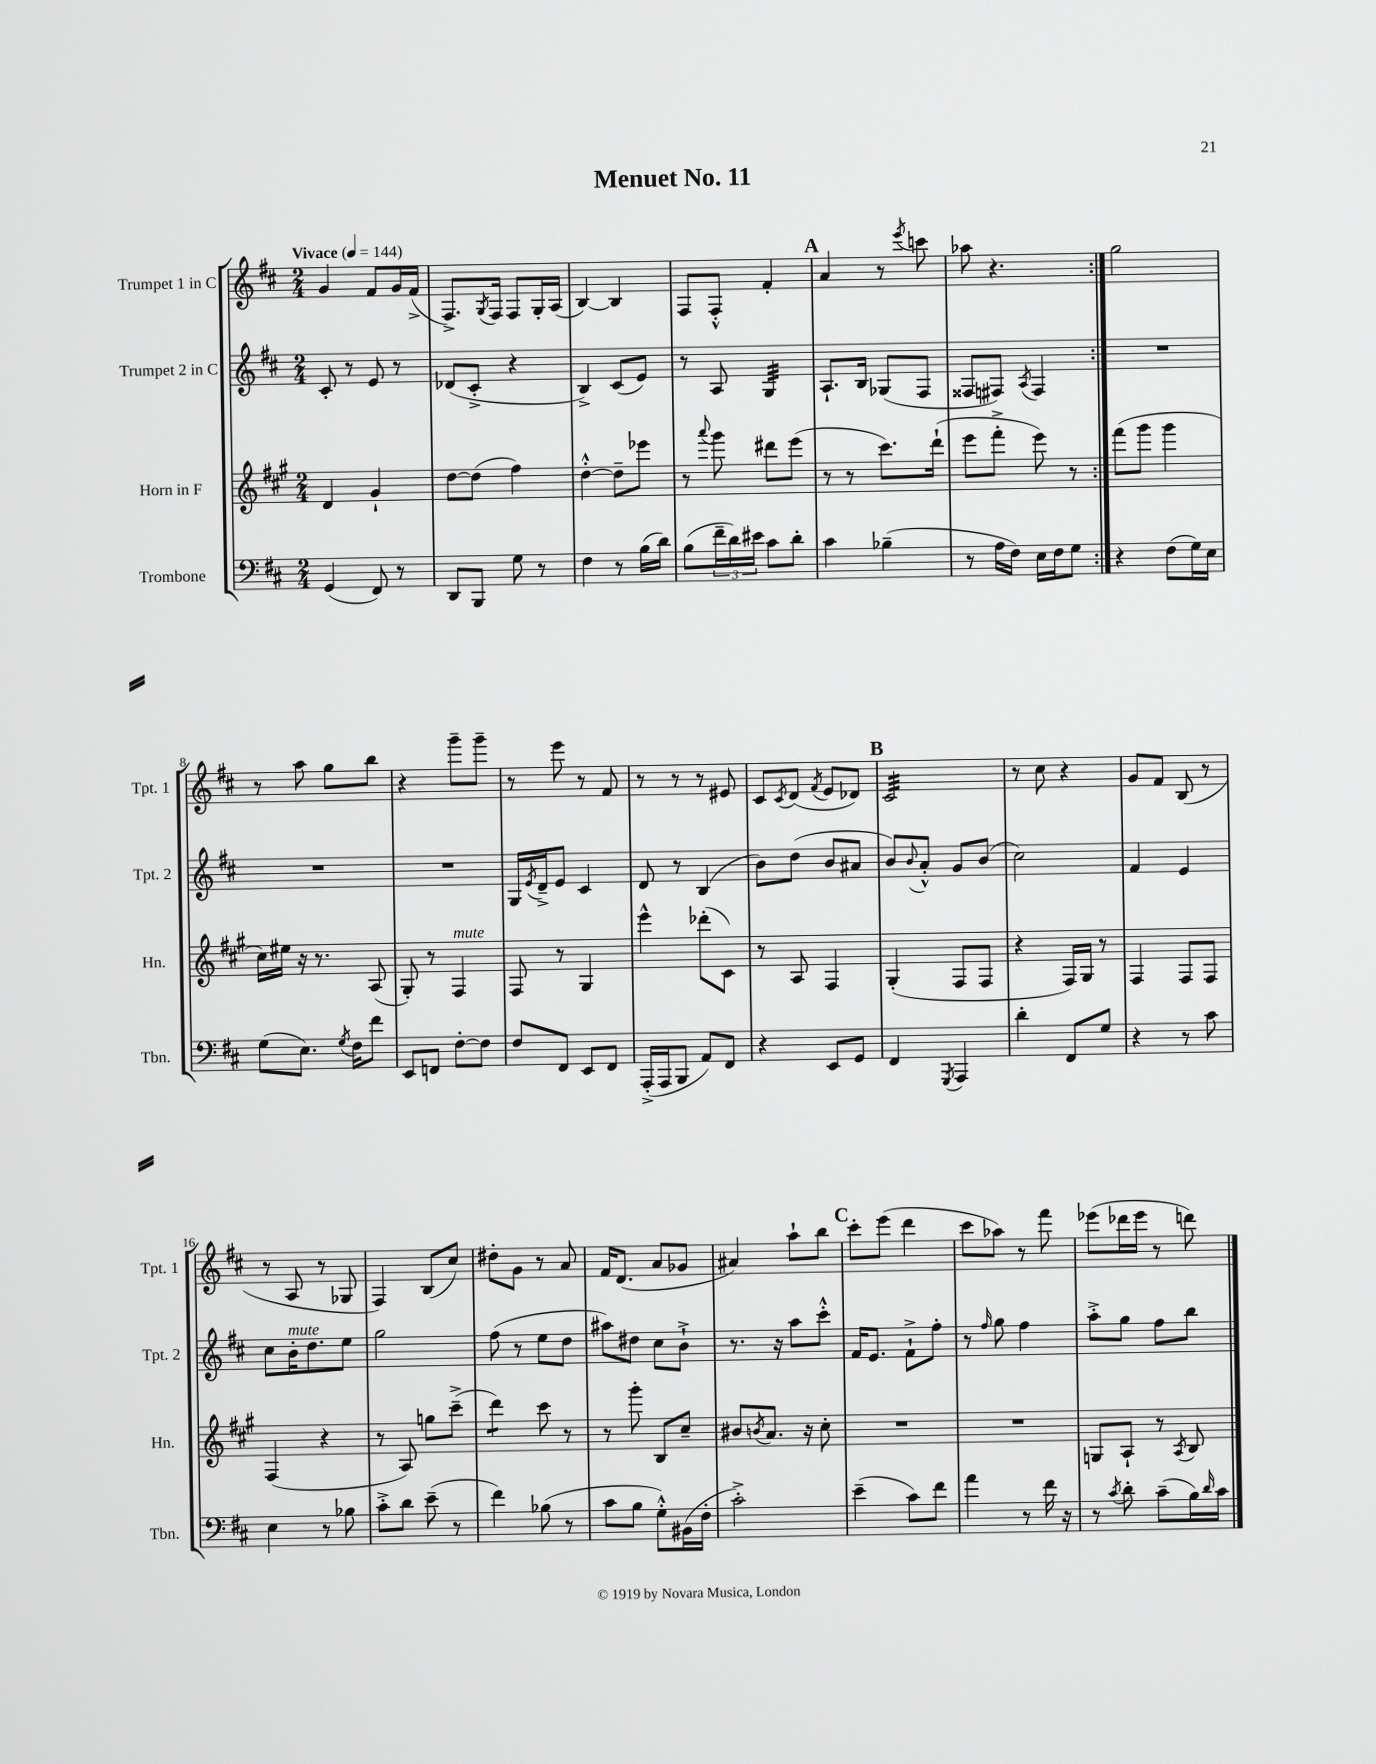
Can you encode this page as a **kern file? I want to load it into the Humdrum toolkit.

**kern	**kern	**kern	**kern
*staff4	*staff3	*staff2	*staff1
*clefF4	*clefG2	*clefG2	*clefG2
*k[f#c#]	*k[f#c#g#]	*k[f#c#]	*k[f#c#]
*M2/4	*M2/4	*M2/4	*M2/4
*MM144	*MM144	*MM144	*MM144
(4GG	4d	8c#'	4g
.	.	8r	.
8FF#)	4g#`	8e	8f#
8r	.	8r	16g
.	.	.	(16f#^
=	=	=	=
8DD	[8dd	(8d-	8.F#^)
8BBB	(8dd]	8c#'^	.
.	.	.	8qG
.	.	.	16F#
8G	4ff#)	4r	8F#
8r	.	.	16G'
.	.	.	(16A
=	=	=	=
4F#	[4dd'^^	4B^)	[4B)
8r	8dd~]	(8c#	4B]
(16B	8eee-	8e)	.
16d)	.	.	.
=	=	=	=
(8B	8r	8r	8F#
.	8qqaaa	.	.
24f#~	8ggg#	8A	8F#'^^
24d)	.	.	.
24e#	.	.	.
8c#	8ddd#	4G	4f#'
8d'	(8eee	.	.
=	=	=	=
4c#	8r	8.A`	4a
.	8r	.	.
.	.	16B	.
(4B-~	8.ccc#)	(8G-	8r
.	.	.	8qeee
.	.	8F#	8ccc
.	(16ddd`	.	.
=	=	=	=
8r	8eee	8F##	8aa-
16A	8fff#'^	8F#)	4.r
16F#)	.	.	.
.	.	8qA	.
16E	8eee)	4F#	.
16F#	.	.	.
8G	8r	.	.
=:|!	=:|!	=:|!	=:|!
4r	(8fff#	2r	2gg
.	8ggg#	.	.
(8F#	4ggg#	.	.
16G)	.	.	.
16E	.	.	.
=	=	=	=
(8G	16cc#)	2r	8r
.	16ee#	.	.
8.E)	16r	.	8aa
.	8.r	.	.
.	.	.	8gg
8qG	.	.	.
16F#	.	.	.
8f#	(8A	.	8bb
=	=	=	=
8EE	8G#')	2r	4r
8FF	8r	.	.
[8F#'	4F#	.	8ggg~
8F#]	.	.	8ggg~
=	=	=	=
8F#	8F#	16G	8r
.	.	8qe	.
.	.	16d~^	.
8FF#	8r	8e	8eee
8EE	4G#	4c#	8r
8FF#	.	.	8f#
=	=	=	=
(16AAA'^	4eee^^	8d	8r
16AAA	.	.	.
8BBB	.	8r	8r
8AA)	(8ddd-'	(4B	8r
8FF#	8c#)	.	8e#
=	=	=	=
4r	8r	8b)	8c#
.	.	.	8qc#
.	8A	(8dd	(8d
.	.	.	8qf#
8EE	4F#	8b	8e
8GG	.	8a#	8d-)
=	=	=	=
4FF#	(4G#'	8b)	2c#
.	.	8qqb	.
.	.	8a'^^	.
8qGGG	.	.	.
4AAA	8F#	8g	.
.	8F#	(8b	.
=	=	=	=
4d'	4r	2cc#)	8r
.	.	.	8cc#
8FF#	16F#)	.	4r
.	16G#	.	.
8G	8r	.	.
=	=	=	=
4r	4F#	4f#	8g
.	.	.	8f#
8r	8F#	4e	(8B
8c#	8F#	.	8r
=	=	=	=
4E	(4F#	8cc#	8r
.	.	16b'	8A
.	.	8.dd	.
8r	4r	.	8r
8B-	.	8ee	8G-
=	=	=	=
8c#'^	8r	2gg	4F#)
8d	8A)	.	.
(8e~	8gg	.	(8B
8r	(8ccc#~^	.	8cc#)
=	=	=	=
4f#)	4ddd)	(8ff#	8dd#'
.	.	8r	8g
(8B-	8ccc#	8ee	8r
8r	8r	8dd	8a
=	=	=	=
8c#	8r	8aa#)	16f#
.	.	.	(8.d
8B	8ggg#'	8dd#	.
8G'^^)	8B	8cc#	8a
(16BB#	8cc#~	8b`^	8g-
16F#'	.	.	.
=	=	=	=
2c#'^)	8b#	8.r	4a#)
.	8qb	.	.
.	8.a	.	.
.	.	16r	.
.	.	8aa	8aa`
.	16r	.	.
.	8cc#'	8ccc#'^^	8bb
=	=	=	=
(4e~	2r	16f#	8ccc#'
.	.	8.e	.
.	.	.	(8eee
8c#)	.	8f#`^	4ddd
8f#	.	8ff#'	.
=	=	=	=
4a	2r	8r	8ccc#
.	.	16qqff#	.
.	.	8gg	8aa-)
8r	.	4ff#	8r
16f#	.	.	8fff#
16r	.	.	.
=	=	=	=
8r	8G	8aa'^	(8eee-
8qc#	.	.	.
8d'	8A`	8gg	16ddd-
.	.	.	16eee-
(8c#~	8r	8ff#	8r
.	8qA	.	.
16B)	8B	8bb	8ddd)
16qqd	.	.	.
16c#	.	.	.
==	==	==	==
*-	*-	*-	*-
